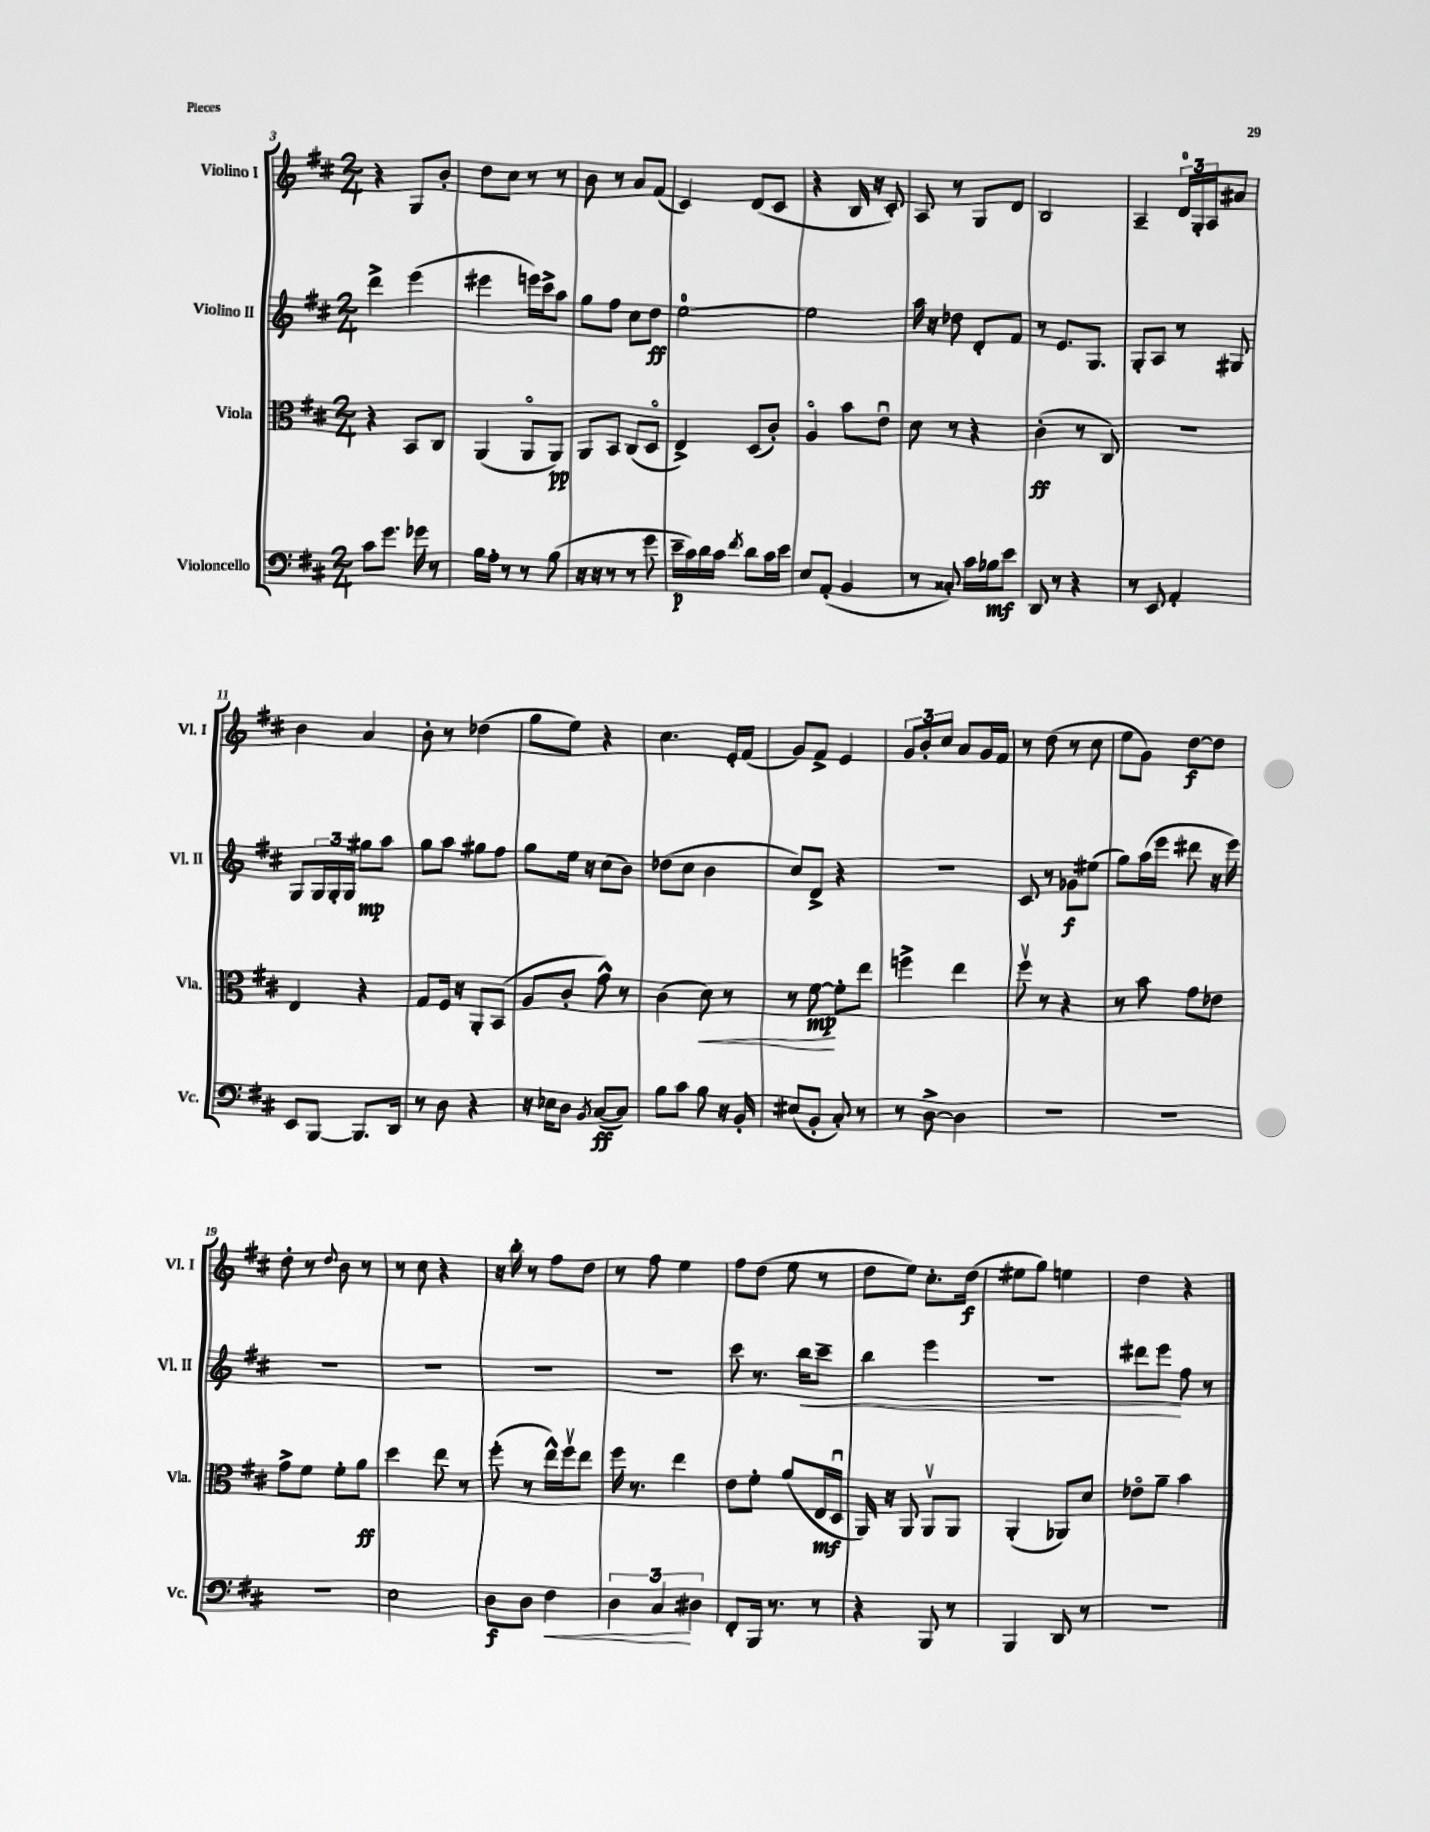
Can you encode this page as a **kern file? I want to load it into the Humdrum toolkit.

**kern	**kern	**kern	**kern
*staff4	*staff3	*staff2	*staff1
*clefF4	*clefC3	*clefG2	*clefG2
*k[f#c#]	*k[f#c#]	*k[f#c#]	*k[f#c#]
*M2/4	*M2/4	*M2/4	*M2/4
8c#	4r	4ddd^	4r
8.g	.	.	.
.	8BB	(4eee	8G
16g-	.	.	.
8r	8C#	.	8b'
=	=	=	=
16B	(4AA	4eee#	8dd
16A'	.	.	.
8r	.	.	8cc#
8r	8AAo	16eee)	8r
.	.	16ccc#^	.
(8B	8AA)	8aa	8r
=	=	=	=
16r	8AA	8gg	8b
16r	.	.	.
8r	8BB	8ff#	8r
8r	(8C#	8cc#	8a
8g	8Do	8dd	(8f#
=	=	=	=
16e~	4E^)	[2ee	4c#)
16c#)	.	.	.
16d	.	.	.
16c#	.	.	.
8qf#	.	.	.
8d	(8D	.	(8d
16c#	8c#')	.	8c#
16e	.	.	.
=	=	=	=
8E	4Ao	2ee]	4r
(8AA'	.	.	.
4BB	8b	.	16B
.	.	.	16r
.	8eu	.	8c#')
=	=	=	=
8r	8d	16aa	8A
.	.	16r	.
8C##')	8r	8dd-	8r
16c#	4r	8d'	8G
16B-	.	.	.
8e	.	8f#	8d
=	=	=	=
8DD	(4c#'	8r	2B
8r	.	8.e	.
4r	8r	.	.
.	.	8.G	.
.	8C#)	.	.
=	=	=	=
8r	2r	8G'	4A~
8EE	.	8A	.
4AA'	.	8r	24d
.	.	.	24G'
.	.	.	24A
.	.	8G#	8a#
=	=	=	=
8EE	4E	8G	4b
[8BBB	.	24G	.
.	.	24G'	.
.	.	24G	.
8.BBB]	4r	8gg#	4a
.	.	8aa	.
16DD	.	.	.
=	=	=	=
8r	8G	8gg	8b'
8D	16F#	8aa	8r
.	16r	.	.
4r	8AA'	8gg#	(4dd-
.	(8BB	8ff#	.
=	=	=	=
16r	8A	8gg	8gg
16E-	.	.	.
8D	8c#'	16ee	8ee)
.	.	16r	.
8qBB	.	.	.
([8C#	8g^^)	(8cc#	4r
8C#])	8r	8b)	.
=	=	=	=
8B	(4c#	(8dd-	4.cc#
8c#	.	8cc#	.
8B	8d)	4b	.
16r	8r	.	16e'
16BB'	.	.	(16f#
=	=	=	=
(8E#	8r	8cc#)	8g)
8BB'	[8f#	8d^	8f#^
8C#')	8f#']	4r	4e
8r	8ee	.	.
=	=	=	=
8r	4ff^	2r	12g
.	.	.	12b'
[8D^	.	.	.
.	.	.	12cc#
4D]	4ee	.	8a
.	.	.	16g
.	.	.	16f#
=	=	=	=
2r	8ff#v	8c#	8r
.	8r	8r	(8dd
.	4r	8g-	8r
.	.	(8ee#	8cc#
=	=	=	=
2r	8r	8gg)	8ee
.	8b	(16aa	8g)
.	.	16eee	.
.	8g	8ddd#	[8dd
.	8e-	16r	8dd]
.	.	16eee)	.
=	=	=	=
2r	8g^	2r	8dd'
.	8f#	.	8r
.	.	.	8qqdd
.	8f#'	.	8b
.	8a	.	8r
=	=	=	=
2E	4dd	2r	8r
.	.	.	8cc#
.	8ee	.	4r
.	8r	.	.
=	=	=	=
8D	(8ff#'	2r	16r
.	.	.	16bb'
8D	8r	.	8r
4F#	16ee^^)	.	8ff#
.	16ff#v	.	.
.	8ee	.	8dd
=	=	=	=
6D	16ff#	2r	8r
.	8.r	.	.
.	.	.	8ff#
6C#	.	.	.
.	4ee	.	4ee
6D#	.	.	.
=	=	=	=
8FF#'	8e	8ccc#	8ff#
16BBB	8f#'	8.r	(8dd
8.r	.	.	.
.	(8a	.	8ee
.	.	16bb	.
8r	16E	8ccc#~	8r
.	16Du	.	.
=	=	=	=
4r	16AA)	4bb	8dd
.	16r	.	.
.	8AA	.	8ee)
8BBB	8AAv	4eee	8.cc#'
8r	8AA	.	.
.	.	.	(16dd
=	=	=	=
4BBB	(4AA'	2r	8ee#
.	.	.	8gg)
8DD	8AA-)	.	4ee
8r	8d	.	.
=	=	=	=
2r	8e-o	8ddd#	4dd
.	8a~	8eee	.
.	4b	8ff#	4r
.	.	8r	.
==	==	==	==
*-	*-	*-	*-
